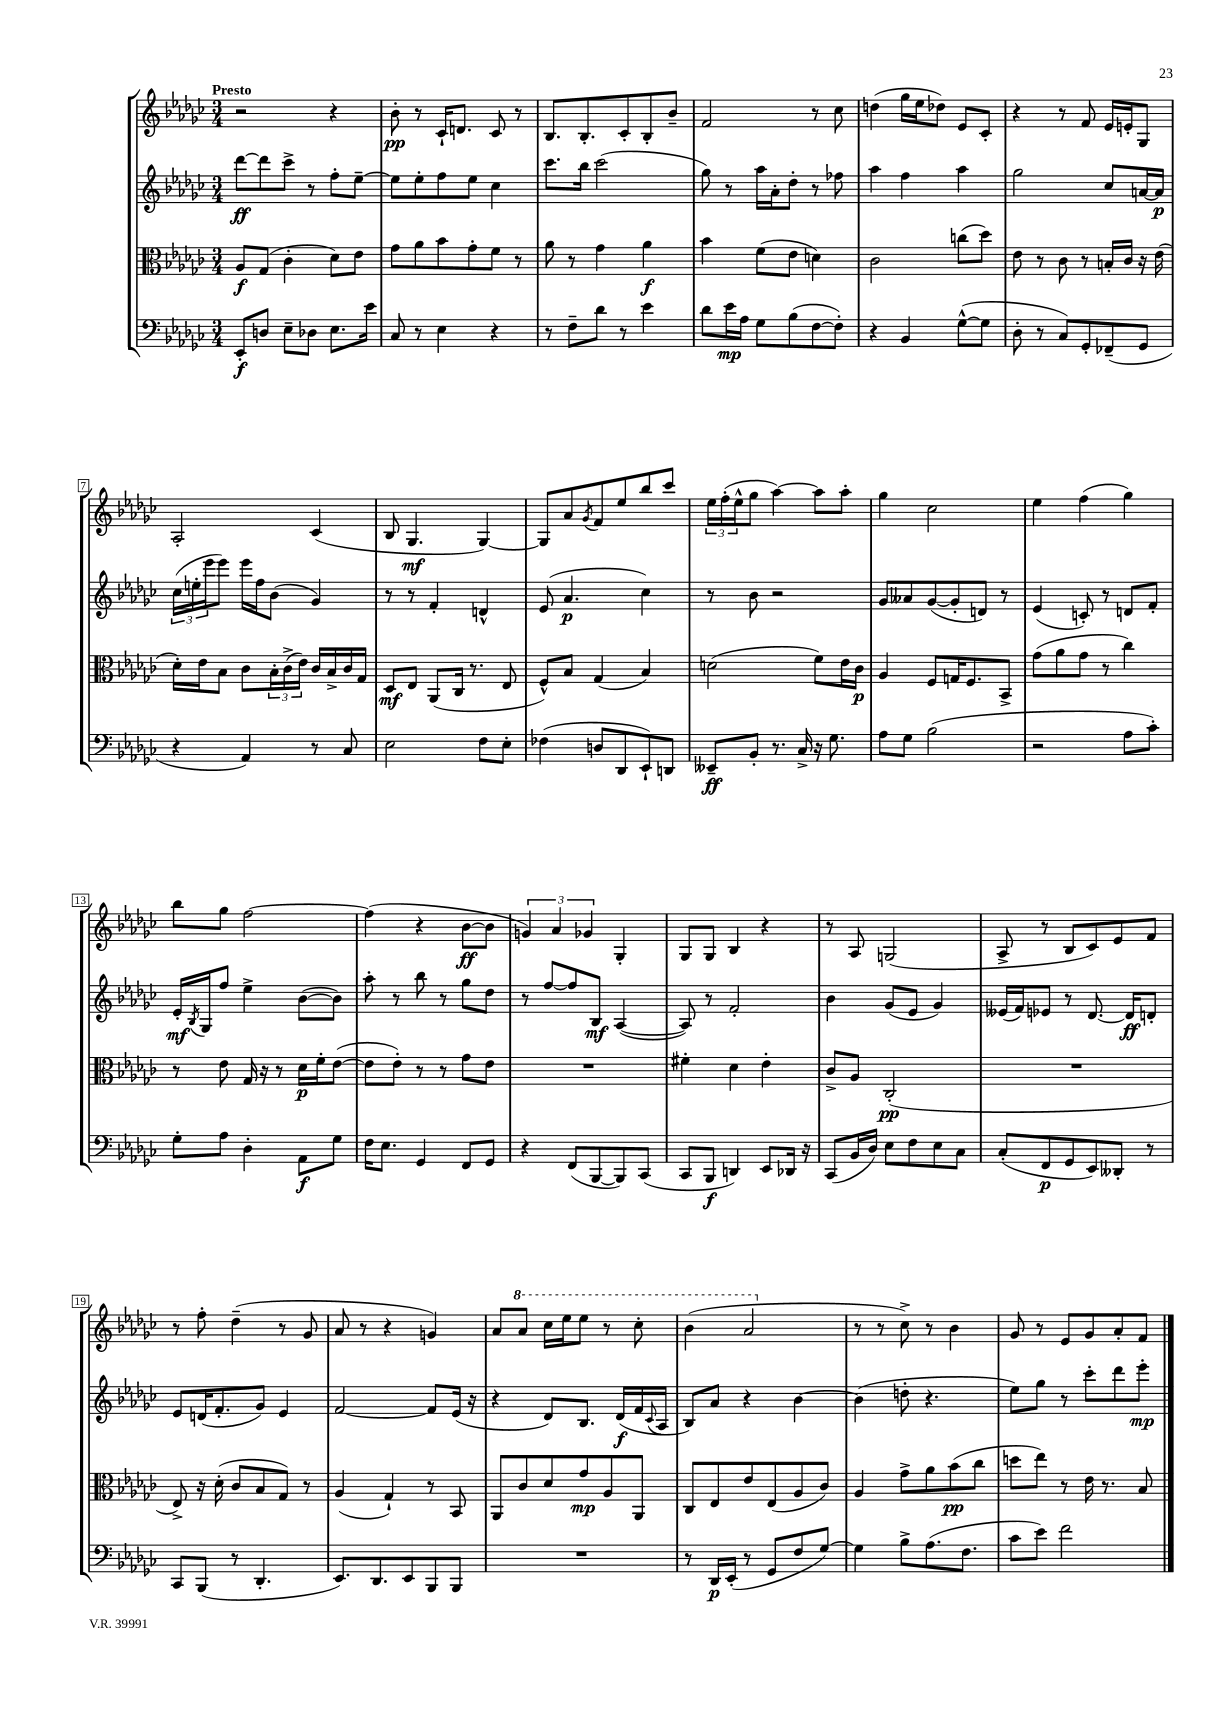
<<
\new StaffGroup <<
\new Staff = "s0" {
    \clef treble \key ges \major \numericTimeSignature \time 3/4 \tempo "Presto"
    r2 r4 |
    bes'8-.\pp r8 ces'16-! d'8. ces'8 r8 |
    bes8. bes8.-. ces'8-. bes8-. bes'8-- |
    f'2 r8 ces''8 |
    d''4( ges''16 ees''16 des''8) ees'8 ces'8-. |
    r4 r8 f'8 ees'16 e'16-. ges8 |
    aes2-. ces'4( |
    bes8 ges4.\mf ges4~) |
    ges8 aes'8 \acciaccatura { ges'8 } f'8 ees''8 bes''8 ces'''8 |
    \tuplet 3/2 { ees''16 f''16-.( ees''16-^ } ges''8 aes''4~) aes''8 aes''8-. |
    ges''4 ces''2 |
    ees''4 f''4( ges''4) |
    bes''8 ges''8 f''2~ |
    f''4( r4 bes'8~\ff bes'8 |
    \tuplet 3/2 { g'4) aes'4 ges'4 } ges4-. |
    ges8 ges8 bes4 r4 |
    r8 aes8 g2( |
    aes8-> r8 bes8 ces'8) ees'8 f'8 |
    r8 f''8-. des''4--( r8 ges'8 |
    aes'8 r8 r4 g'4) |
    aes'8 \ottava #1 aes''8 ces'''16 ees'''16 ees'''8 r8 ces'''8-. |
    bes''4( aes''2 \ottava #0 |
    r8 r8 ces''8->) r8 bes'4 |
    ges'8 r8 ees'8 ges'8 aes'8-. f'8 \bar "|." |
}
\new Staff = "s1" {
    \clef treble \key ges \major \numericTimeSignature \time 3/4
    des'''8~\ff des'''8 ces'''8-> r8 f''8-. ees''8~-- |
    ees''8 ees''8-. f''8 ees''8 ces''4 |
    ces'''8. bes''16 ces'''2( |
    ges''8) r8 aes''16 aes'16-. des''8-. r8 fes''8 |
    aes''4 f''4 aes''4 |
    ges''2 ces''8 a'16~ a'16\p |
    \tuplet 3/2 { ces''16( e''16-. ees'''16 } ees'''8) ees'''16 f''16 bes'8( ges'4) |
    r8 r8 f'4-. d'4-^ |
    ees'8( aes'4.\p ces''4) |
    r8 bes'8 r2 |
    ges'8 aeses'8 ges'8~( ges'8-. d'8) r8 |
    ees'4( c'8-.) r8 d'8 f'8-. |
    ees'16-.\mf \acciaccatura { bes8 } ges16 f''8 ees''4-> bes'8~( bes'8) |
    aes''8-. r8 bes''8 r8 ges''8 des''8 |
    r8 f''8~ f''8 bes8\mf aes4~( |
    aes8) r8 f'2-. |
    bes'4 ges'8( ees'8 ges'4) |
    eeses'16( f'16) ees'8 r8 des'8.~ des'16\ff d'8-. |
    ees'8 d'16( f'8.-. ges'8) ees'4 |
    f'2~ f'8 ees'16( r16 |
    r4 des'8) bes8. des'16\f( f'16 \appoggiatura { ces'8 } aes16 |
    bes8) aes'8 r4 bes'4~ |
    bes'4( d''8-. r4. |
    ees''8) ges''8 r8 ces'''8-. des'''8 ees'''8-.\mp \bar "|." |
}
\new Staff = "s2" {
    \clef alto \key ges \major \numericTimeSignature \time 3/4
    aes8\f ges8( ces'4-. des'8) ees'8 |
    ges'8 aes'8 bes'8 ges'8-. f'8 r8 |
    aes'8 r8 ges'4 aes'4\f |
    bes'4 f'8( ees'8 d'4) |
    ces'2 c''8( des''8) |
    ees'8 r8 ces'8 r8 b16-. ces'16 r16 ees'16( |
    des'16-.) ees'16 bes8 ces'8 \tuplet 3/2 { bes16-. ces'16->( ees'16) } ces'16 bes16-> ces'16 ges16 |
    des8\mf ees8 aes,8( ces16 r8. ees8 |
    f8-^) bes8 ges4( bes4) |
    d'2( f'8) ees'16 ces'16\p |
    aes4 f8 g16 f8. bes,8-> |
    ges'8( aes'8 ges'8 r8 ces''4) |
    r8 ees'8 ges16 r16 r8 des'16\p f'16-. ees'8~( |
    ees'8 ees'8-.) r8 r8 ges'8 ees'8 |
    R2. |
    fis'4-. des'4 ees'4-. |
    ces'8-> aes8 ces2-.\pp( |
    R2. |
    ees8->) r16 des'16-.( ces'8 bes8 ges8) r8 |
    aes4( ges4-!) r8 bes,8 |
    aes,8 ces'8 des'8 ges'8\mp aes8 aes,8 |
    ces8 ees8 ees'8 ees8( aes8 ces'8) |
    aes4 ges'8-> aes'8 bes'8\pp( ces''8 |
    d''8 ees''8) r8 ees'16 r8. bes8 \bar "|." |
}
\new Staff = "s3" {
    \clef bass \key ges \major \numericTimeSignature \time 3/4
    ees,8-.\f d8 ees8-- des8 ees8. ees'16 |
    ces8 r8 ees4 r4 |
    r8 f8-- des'8 r8 ees'4 |
    des'8 ees'16\mp aes16 ges8 bes8( f8~ f8-.) |
    r4 bes,4 ges8~-^( ges8 |
    des8-. r8 ces8) ges,8-. fes,8--( ges,8 |
    r4 aes,4) r8 ces8 |
    ees2 f8 ees8-. |
    fes4( d8 des,8 ees,8-!) d,8 |
    eeses,8--\ff bes,8-. r8. ces16-> r16 ges8. |
    aes8 ges8 bes2( |
    r2 aes8 ces'8-.) |
    ges8-. aes8 des4-. aes,8\f ges8 |
    f16 ees8. ges,4 f,8 ges,8 |
    r4 f,8( bes,,8~ bes,,8) ces,8( |
    ces,8 bes,,8\f d,4) ees,8 des,16 r16 |
    ces,8( bes,16 des16) ees8 f8 ees8 ces8 |
    ces8-.( f,8\p ges,8 ees,8) deses,8-. r8 |
    ces,8 bes,,8( r8 des,4.-. |
    ees,8.) des,8. ees,8 bes,,8 bes,,8 |
    R2. |
    r8 des,16\p ees,16-.( r8 ges,8 f8 ges8~) |
    ges4 bes8-> aes8.( f8. |
    ces'8 ees'8) f'2 \bar "|." |
}
>>
>>
\layout { \context { \Score \override BarNumber.stencil = #(make-stencil-boxer 0.1 0.3 ly:text-interface::print) } }
